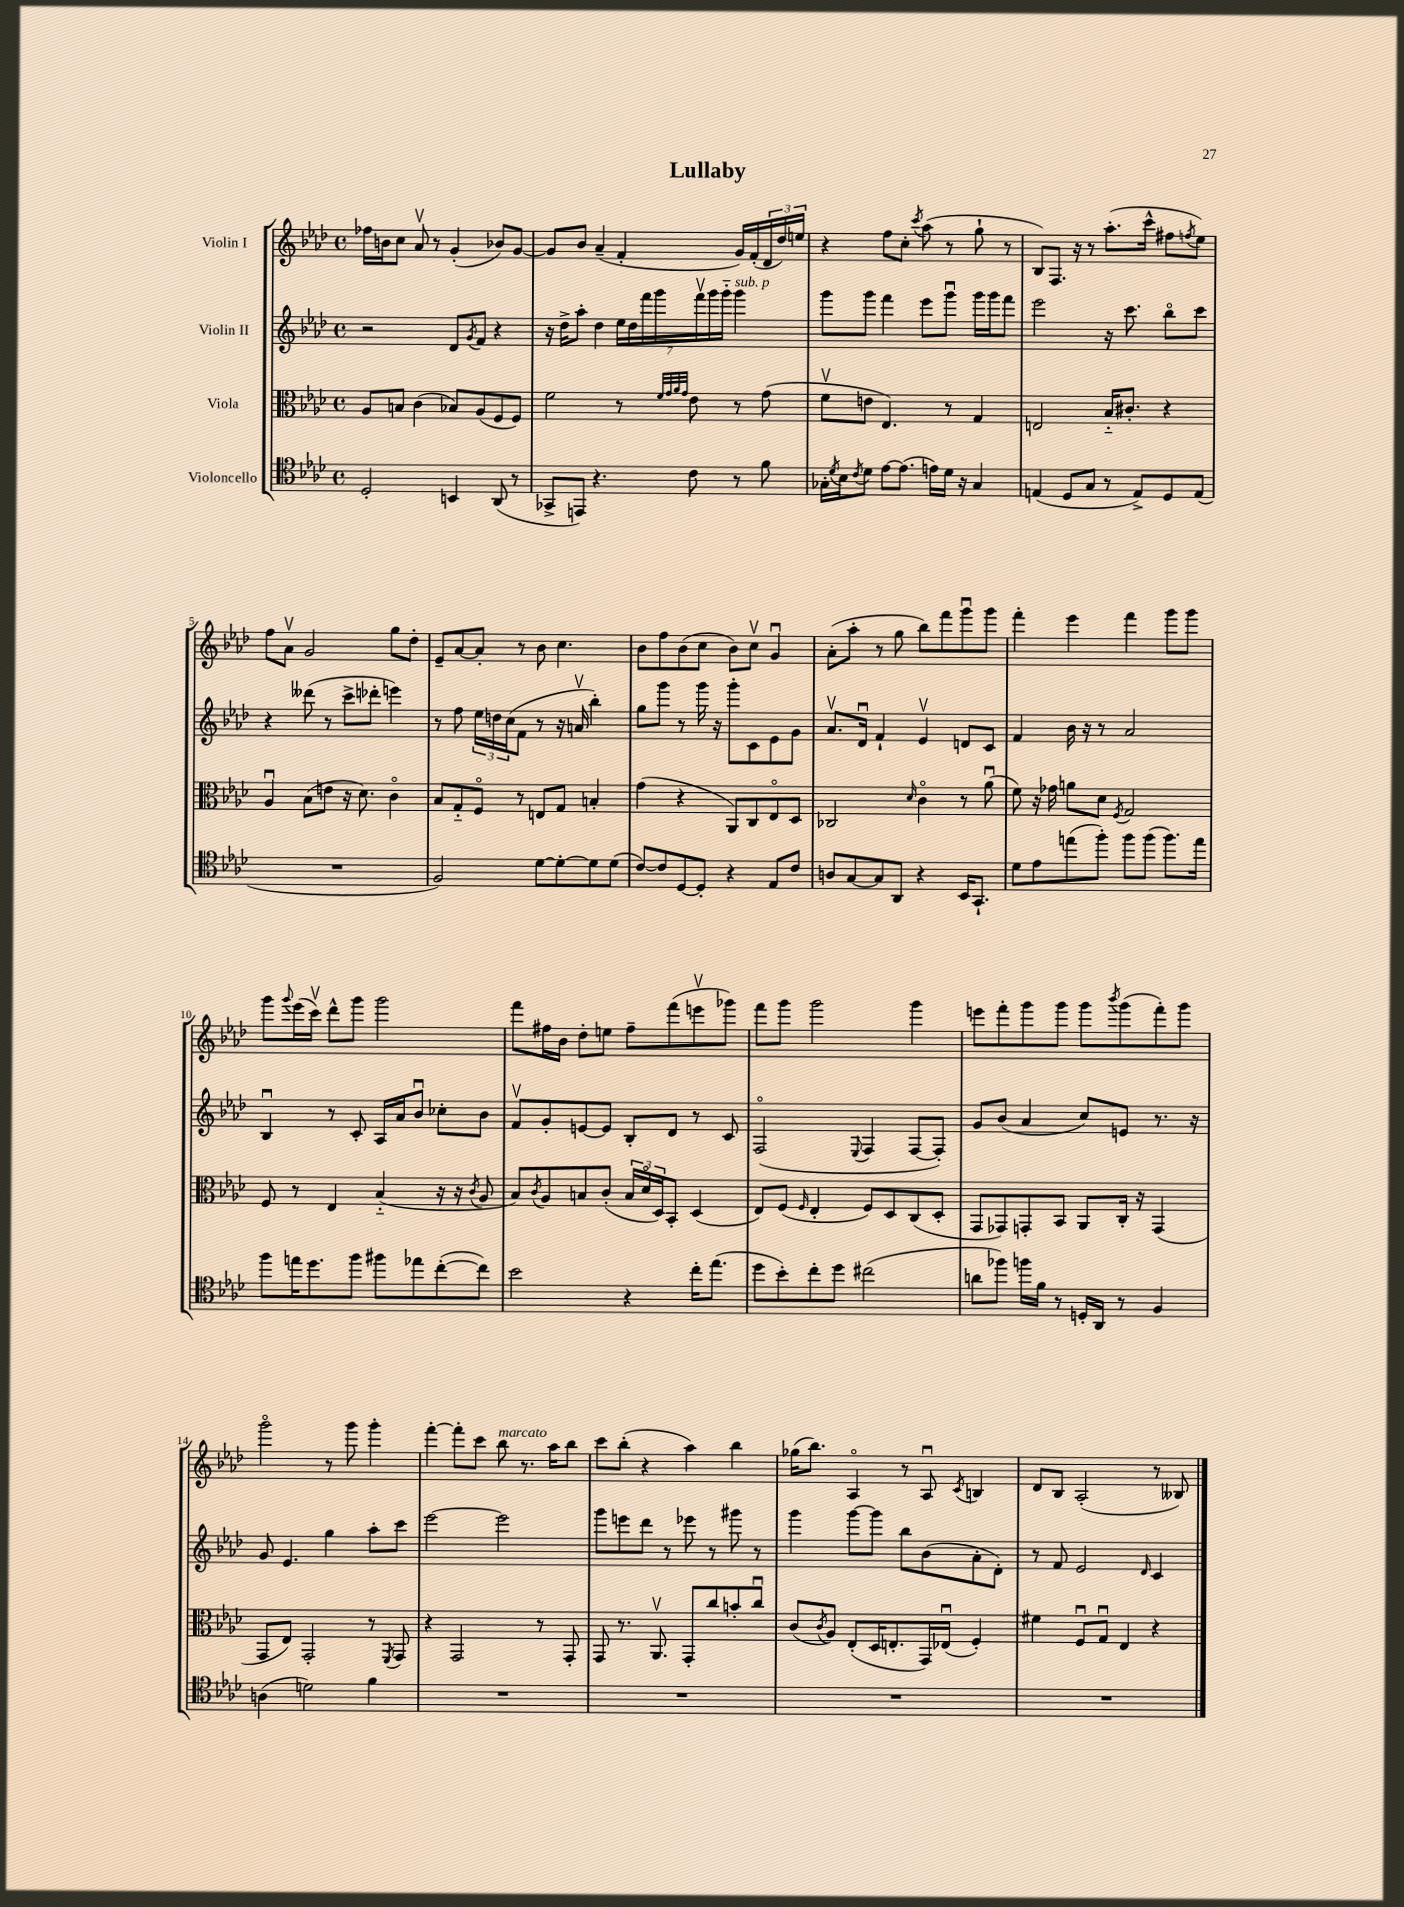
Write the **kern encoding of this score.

**kern	**kern	**kern	**kern
*staff4	*staff3	*staff2	*staff1
*clefC4	*clefC3	*clefG2	*clefG2
*k[b-e-a-d-]	*k[b-e-a-d-]	*k[b-e-a-d-]	*k[b-e-a-d-]
*M4/4	*M4/4	*M4/4	*M4/4
*met(c)	*met(c)	*met(c)	*met(c)
2D-'/	8A-/L	2r	16ff-\LL
.	.	.	16b\J
.	8B/J	.	8cc\J
.	(4c\	.	8a-v/
.	.	.	8r
4BB/	8B-/L)	8d-/L	(4g'/
.	.	8qg/	.
.	(8A-/	8f/J	.
(8AA-/	8F/	4r	8b-/L)
8r	8F/J)	.	[8g/J
=	=	=	=
8GG-^/L	2f\	16r	8g/]L
.	.	16dd-^\LK	.
8EE/J)	.	8aa-'\J	8b-/J
4.r	.	4dd-\	(4a-~/
.	8r	28ee-\LL	4f'/
.	.	28dd-\	.
.	.	28fff\	.
.	.	28ggg\	.
.	32qqf/LLL	.	.
.	32qqg/	.	.
.	32qqa-/	.	.
.	32qqg/JJJ	.	.
8c\	8e-\	.	.
.	.	28fffv\	.
.	.	28ggg\	.
.	.	28ggg'~\JJ	.
8r	8r	4ggg\	16g/LL)
.	.	.	(16f'/
8f\	(8g\	.	24d-/
.	.	.	24dd-/)
.	.	.	24ee/JJ
=	=	=	=
16G-'\LL	8fv\L	8ggg\L	4r
8qd-/	.	.	.
16B-\J	.	.	.
8qc/	.	.	.
8d-\J	8e\J	8ggg\J	.
[8e-\L	4.E-/)	4fff\	8ff\L
(8.e-\]J	.	.	8cc'\J
.	.	.	8qccc/
.	.	8eee-\L	(8aa-\
16e\LL)	.	.	.
16d-\JJ	8r	8gggu\J	8r
16r	.	.	.
4G-/	4G/	16ggg\LL	8gg`\
.	.	16ggg\J	.
.	.	8fff\J	8r
=	=	=	=
(4E/	2E/	2eee-\	8B-/L)
.	.	.	8.F/J
8D-/L	.	.	.
.	.	.	16r
8G/J	.	.	8r
8r	16B-'~/LK	16r	(8.aa-'\L
.	8.c#'/J	8.ccc\	.
8E^/L)	.	.	.
.	.	.	16ccc^^\Jk
8D-/	4r	8bb-o\L	8ff#\L
.	.	.	8qff/
(8E/J	.	8ccc\J	8ee-\J)
=	=	=	=
1r	4A-u/	4r	8ff\L
.	.	.	8a-v\J
.	(8B-\L	(8ddd--\	2g/
.	8e\J	8r	.
.	16r	8ccc^\L	.
.	8.d-\)	.	.
.	.	8ddd-'\J	.
.	4co\	4eee\)	8gg\L
.	.	.	8dd-'\J
=	=	=	=
2F/)	8B-/L	8r	8e-~/L
.	8G'~/	8ff\	[8a-/
.	8Fo/J	24ee-\LL	8a-'/]J
.	.	24dd\	.
.	.	(24cc\J	.
.	8r	8f\J	8r
[8d-\L	8E/L	8r	8b-\
8d-'\_	8G/J	16r	4.cc\
.	.	16av/	.
8d-\]	4B'/	4bb-'\)	.
(8d-\J	.	.	.
=	=	=	=
[8c/L)	(4g\	8gg\L	8b-\L
8c/]	.	8ggg\J	8ff\
[8D-/	4r	8r	(8b-\
8D-'/]J	.	16ggg\	8cc\J
.	.	16r	.
4r	8AA-/L)	8ggg'\L	8b-\L)
.	8C/	8c\	8ccv\J
8E-/L	8E-o/	8e-\	4gu/
8c/J	8D-/J	8g\J	.
=	=	=	=
8A/L	2C-/	8.a-v/L	(8a-'\L
[8G/	.	.	8aa-'\J
.	.	16d-u/Jk	.
8G/]	.	4f`/	8r
8AA-/J	.	.	8gg\
.	16qqd-/	.	.
4r	4co\	4e-v/	8bb-\L)
.	.	.	8fff\
16BB-/LK	8r	8d/L	8gggu\
8.GG`/J	.	.	.
.	(8a-u\	8c/J	8ggg\J
=	=	=	=
8d-\L	8f\)	4f/	4fff'\
8e-\	16r	.	.
.	16g-\	.	.
(8ee\	8a\L	16b-\	4eee-\
.	.	16r	.
8ff'\J)	8d-\J	8r	.
.	8qF/	.	.
8ff\L	2G/	2a-/	4fff\
(8ff\J	.	.	.
8.ff\L)	.	.	8ggg\L
.	.	.	8ggg\J
16ee\Jk	.	.	.
=	=	=	=
8ff\L	8F/	4B-u/	8ggg\L
.	.	.	8qqggg/
16ee\K	8r	.	(16eee-\L
8.dd-\	.	.	16cccv\JJ)
.	4E-/	8r	8ddd-^^\L
8ff\J	.	8c'/	8ggg\J
8ff#\L	(4B-'~/	16A-/LL	2ggg\
.	.	16a-/J	.
8ee-\	.	8b-u/J	.
([8cc'\	16r	8cc-'\L	.
.	16r	.	.
.	8qc/	.	.
8cc\]J)	8A-/	8b-\J	.
=	=	=	=
2b-\	8B-/L)	8fv/L	8fff\L
.	8qc/	.	.
.	8A-/	8g'/	16ff#\L
.	.	.	16b-\JJ
.	8B/	[8e/	8dd-'\L
.	(8c'/J	8e/]J	8ee\J
4r	24B/LL	8B-'/L	8ff#~\L
.	24d-o/	.	.
.	24D-/J)	.	.
.	8BB-'/J	8d-/J	(8fff\
16cc'\LK	(4D-/	8r	8eeev\
(8.ee-\J	.	.	.
.	.	8c/	8ggg-\J)
=	=	=	=
8dd-\L	8E-/L)	(2Fo/	8fff\L
8b-'\)	(8F/J	.	8ggg\J
.	16qqF/	.	.
8cc'\	4E-'/	.	2ggg\
8dd-\J	.	.	.
.	.	8qqE-/	.
(2cc#\	8F/L)	4F/	.
.	8D-/	.	.
.	(8C/	[8F/L	4ggg\
.	8D-'/J	8F'/]J)	.
=	=	=	=
8a\L	8GG/L	8g/L	8eee\L
8ff-\J)	8GG-/)	(8b-/J	8fff'\
16ff\LL	8GG'/	4a-/	8ggg\
16f\JJ	.	.	.
8r	8BB-/J	.	8ggg\J
16D'/LL	8AA-/L	8cc/L)	8ggg\L
16AA-/JJ	.	.	.
.	.	.	8qbbb-/
8r	16C'/Jk	8e/J	(8ggg\
.	16r	.	.
4F/	(4GG/	8.r	8fff'\)
.	.	.	8ggg\J
.	.	16r	.
=	=	=	=
(4A\	8GG/L	8g/	2gggo\
.	8E-/J)	4.e-/	.
2d\)	2GG'/	.	.
.	.	4gg\	8r
.	.	.	8ggg\
4f\	8r	8aa-'\L	4ggg'\
.	8qFF/	.	.
.	8GG/	8ccc\J	.
=	=	=	=
1r	4r	[2eee-\	[4fff'\
.	2GG/	.	8fff'\]L
.	.	.	8ccc\J
.	.	2eee-\]	8bb-\
.	.	.	8.r
.	8r	.	.
.	.	.	16aa-\LK
.	8GG'/	.	8bb-\J
=	=	=	=
1r	8GG/	8ggg\L	8ccc\L
.	8.r	8eee\	(8bb-'\J
.	.	8ddd-\J	4r
.	8.AA-v/	.	.
.	.	8r	.
.	8GG'/L	8eee-\	4aa-\)
.	8cc/	8r	.
.	8b'/	8ggg#\	4bb-\
.	8ccu/J	8r	.
=	=	=	=
1r	(8c/L	4ggg\	(16gg-\LK
.	.	.	8.bb-\J)
.	8qc/	.	.
.	8A-/J)	.	.
.	(8E-'/L	[8ggg\L	4A-o/
.	16D-/K	8ggg\]J	.
.	8.E'/	.	.
.	.	8bb-\L	8r
.	16GG/L)	(8b-\	8A-u/
.	(16E-u/JJ	.	.
.	.	.	8qc/
.	4F'/)	8a-'\	4B/
.	.	8d-'\J)	.
=	=	=	=
1r	4f#\	8r	8d-/L
.	.	8f/	8B-/J
.	8Fu/L	2e-/	(2A-'/
.	8Gu/J	.	.
.	4E-/	.	.
.	.	16qqd-/	.
.	4r	4c/	8r
.	.	.	8B--/)
==	==	==	==
*-	*-	*-	*-
